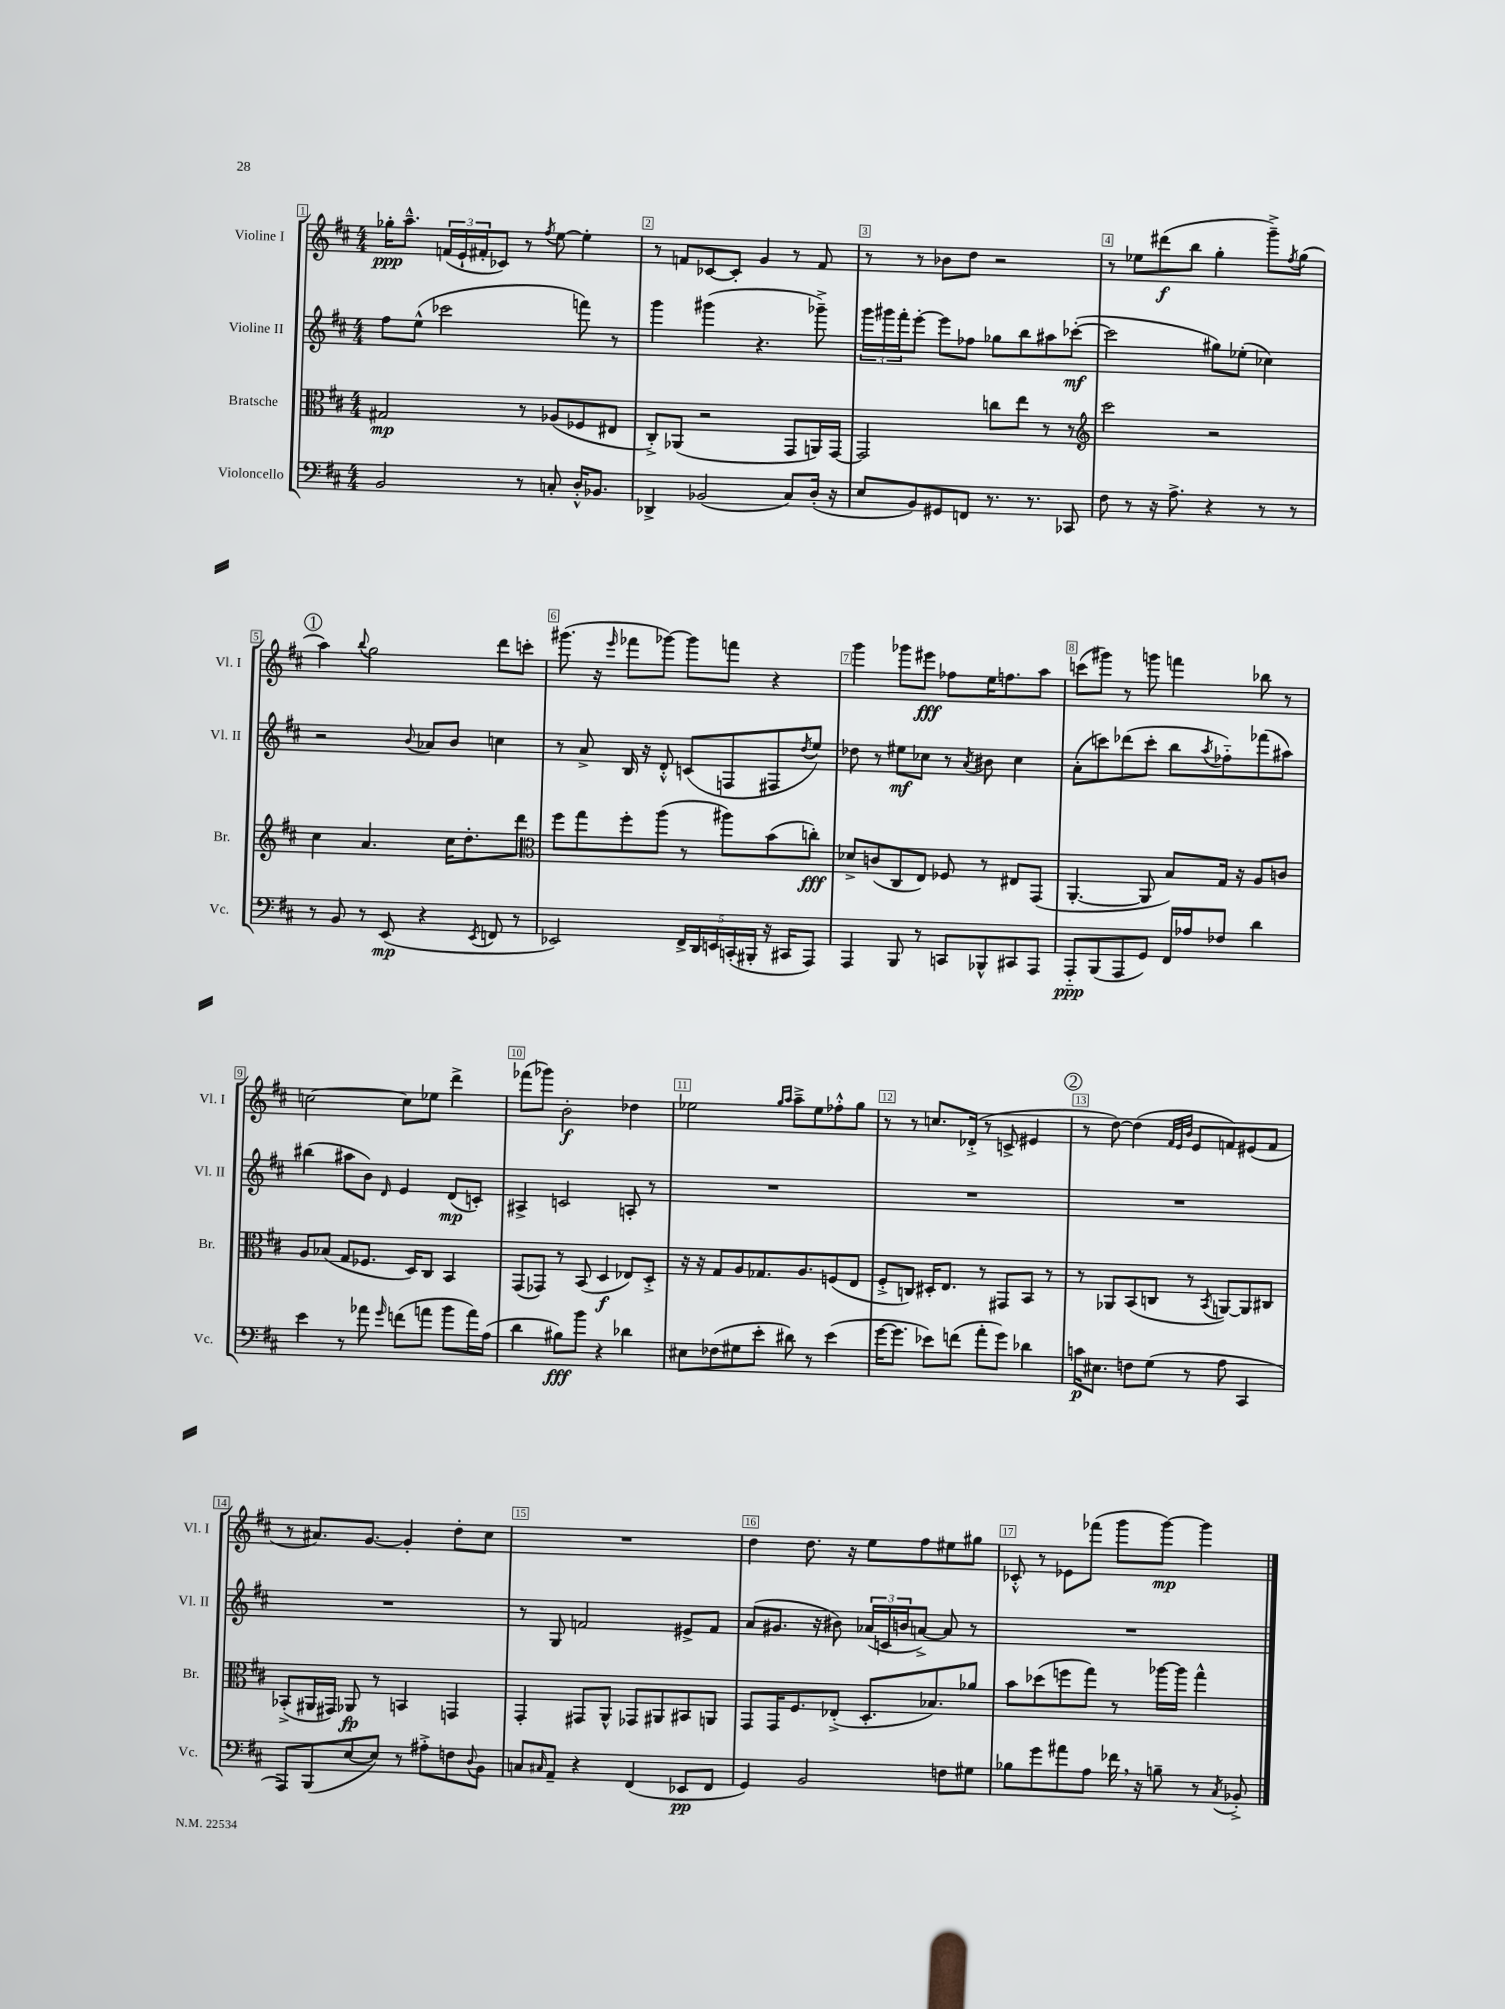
<<
\new StaffGroup <<
\new Staff = "s0" \with { instrumentName = "Violine I" shortInstrumentName = "Vl. I" } {
    \clef treble \key d \major \numericTimeSignature \time 4/4
    ges''16-.\ppp a''8.---^ \tuplet 3/2 { f'16( e'16-! fis'16-. } ces'8) r8 \acciaccatura { fis''8 } e''8~ e''4-. |
    r8 f'8 ces'8~ ces'8-. g'4 r8 f'8 |
    r8 r8 bes'8 d''8 r2 |
    r8 ees''8 dis'''8\f( b''8 g''4-. g'''8--->) \acciaccatura { fis''8 } g''8( |
    \mark \markup { \circle "1" } a''4) \appoggiatura { b''8 } g''2 d'''8 c'''8-. |
    gis'''8.( r16 \grace { e'''16 } fes'''8 ges'''8~) ges'''8 f'''8 r4 |
    g'''4 ges'''8 eis'''8\fff fes''8 e''16 f''8. a''8 |
    c'''8( gis'''8) r8 g'''8 f'''4 bes''8 r8 |
    c''2~ c''8 ees''8 d'''4-> |
    fes'''8( ges'''8) b'2-.\f des''4 |
    ees''2 \grace { g''16 a''16 } a''8---> ees''8 fes''8-.-^ g''8 |
    r8 r8 c''8. des'16-.->( r8 c'8-> eis'4 |
    \mark \markup { \circle "2" } r8 d''8~) d''4( \grace { fis'32 e'32 b'32 } e'8 f'8) eis'8( f'8 |
    r8 ais'8.) g'8.~ g'4-. d''8-. cis''8 |
    R1 |
    d''4 d''8. r16 e''8 fis''8 eis''8 gis''8 |
    ces'8-.-^ r8 ees'8 fes'''8( g'''8 g'''8~\mp) g'''4 \bar "|." |
}
\new Staff = "s1" \with { instrumentName = "Violine II" shortInstrumentName = "Vl. II" } {
    \clef treble \key d \major \numericTimeSignature \time 4/4
    fis''8 e''8-^( ces'''2 f'''8) r8 |
    g'''4 gis'''4( r4. ges'''8--->) |
    \tuplet 3/2 { g'''16 gis'''16 fis'''16-. } e'''8~-. e'''8 fes''8 ges''8 b''8 ais''8 ces'''8~-.\mf( |
    ces'''2 gis''8) ees''8-.( ces''4) |
    \mark \markup { \circle "1" } r2 \appoggiatura { b'8 } aes'8 b'8 c''4 |
    r8 a'8-> b16 r16 d'8-.-^ c'8( f8 fis8 \acciaccatura { d''8 } e''8) |
    des''8 r8 eis''8\mf ces''8 r8 \acciaccatura { a'8 } bis'8 ces''4 |
    a'8-.( c'''8) des'''8( c'''8-. b''8 \acciaccatura { a''8 } fes''8-_) fes'''8( ais''8) |
    bis''4( ais''8 b'8) \grace { d'16 } e'4 d'8\mp( c'8-.) |
    ais4-> c'2 a8-. r8 |
    R1 |
    R1 |
    \mark \markup { \circle "2" } R1 |
    R1 |
    r8 g8 f'2 eis'8-> f'8 |
    a'8( gis'8. r16 bis'8) \tuplet 3/2 { aes'16( c'16 b'16 } a'8~->) a'8 r8 |
    R1 \bar "|." |
}
\new Staff = "s2" \with { instrumentName = "Bratsche" shortInstrumentName = "Br." } {
    \clef alto \key d \major \numericTimeSignature \time 4/4
    gis2\mp r8 aes8( fes8 eis8 |
    cis8-.->) aes,8( r2 g,8 a,16) g,16~ |
    g,2 c''8 e''8 r8 r8 |
    \clef treble cis'''2 r2 |
    \mark \markup { \circle "1" } cis''4 a'4. cis''16 d''8.-. d'''8 |
    \clef alto fis''8 g''8 fis''8-. a''8( r8 ais''8) b'8( c''8-.\fff) |
    des'8-> c'8( cis8 e8) fes8 r8 eis8 g,8( |
    a,4.~-. a,8 b8) g16 r16 a8 c'8 |
    a8 bes8( g8 fes8. d16) cis8 b,4 |
    g,8( ges,8) r8 b,8( d4\f ees8) d8-.-> |
    r16 r16 g8 a8 ges8. a8. f8( e8 |
    fis8-.-> c8) dis16-. e8. r8 gis,8 b,8 r8 |
    \mark \markup { \circle "2" } r8 aes,8 b,8( c8 r8 \acciaccatura { b,8 } a,8~) a,8 cis8 |
    bes,8-.->( ais,16 gis,16) aes,8\fp r8 b,4 g,4 |
    g,4-. gis,8 a,8-^ ges,8 ais,8 bis,8 a,8 |
    g,8 g,16 fis8. ees8-.->( d8.-. bes8.) aes'8 |
    b'8 des''8( f''8 g''8) r8 aes''16~ aes''16 g''4-^ \bar "|." |
}
\new Staff = "s3" \with { instrumentName = "Violoncello" shortInstrumentName = "Vc." } {
    \clef bass \key d \major \numericTimeSignature \time 4/4
    b,2 r8 c8-. d16-.-^ bes,8. |
    des,4-> bes,2( cis8) d16-.( r16 |
    e8 b,8) gis,8 f,8 r8. r8. ces,8 |
    fis8 r8 r16 a8.-> r4 r8 r8 |
    \mark \markup { \circle "1" } r8 b,8 r8 e,8\mp( r4 \acciaccatura { e,8 } f,8 r8 |
    ees,2) \tuplet 5/4 { fis,16-> d,16 e,16 c,16-.( bis,,16-. } r16 cis,16 a,,8) |
    a,,4 b,,8 r8 c,8 bes,,8-^ cis,8 a,,8 |
    a,,8-_\ppp b,,8( a,,8 g,8) fis,16 aes16 fes8 d'4 |
    e'4 r8 aes'8 \grace { g'16 } f'8( a'8 b'8 a'16) a16( |
    d'4 bis8\fff) b'8 r4 des'4 |
    eis8 fes8( gis8 e'8-. dis'8) r8 e'4( |
    g'16~ g'8. ees'8) f'8( a'8-. g'8) des'4 |
    \mark \markup { \circle "2" } c'16\p eis8. f8 g8( r8 a8 cis,4 |
    a,,8) b,,8( e8~ e8) r8 ais8-.-> f8 \appoggiatura { d8 } b,8 |
    c8 \grace { cis16 } a,8-- r4 fis,4( ees,8\pp fis,8 |
    g,4) b,2 f8 gis8 |
    bes8 g'8 ais'8 a8 fes'16 \breathe r16 b8-- r8 \acciaccatura { cis8 } bes,8-.-> \bar "|." |
}
>>
>>
\layout { \context { \Score \override BarNumber.break-visibility = ##(#f #t #t) barNumberVisibility = #all-bar-numbers-visible \override BarNumber.stencil = #(make-stencil-boxer 0.1 0.3 ly:text-interface::print) } }
